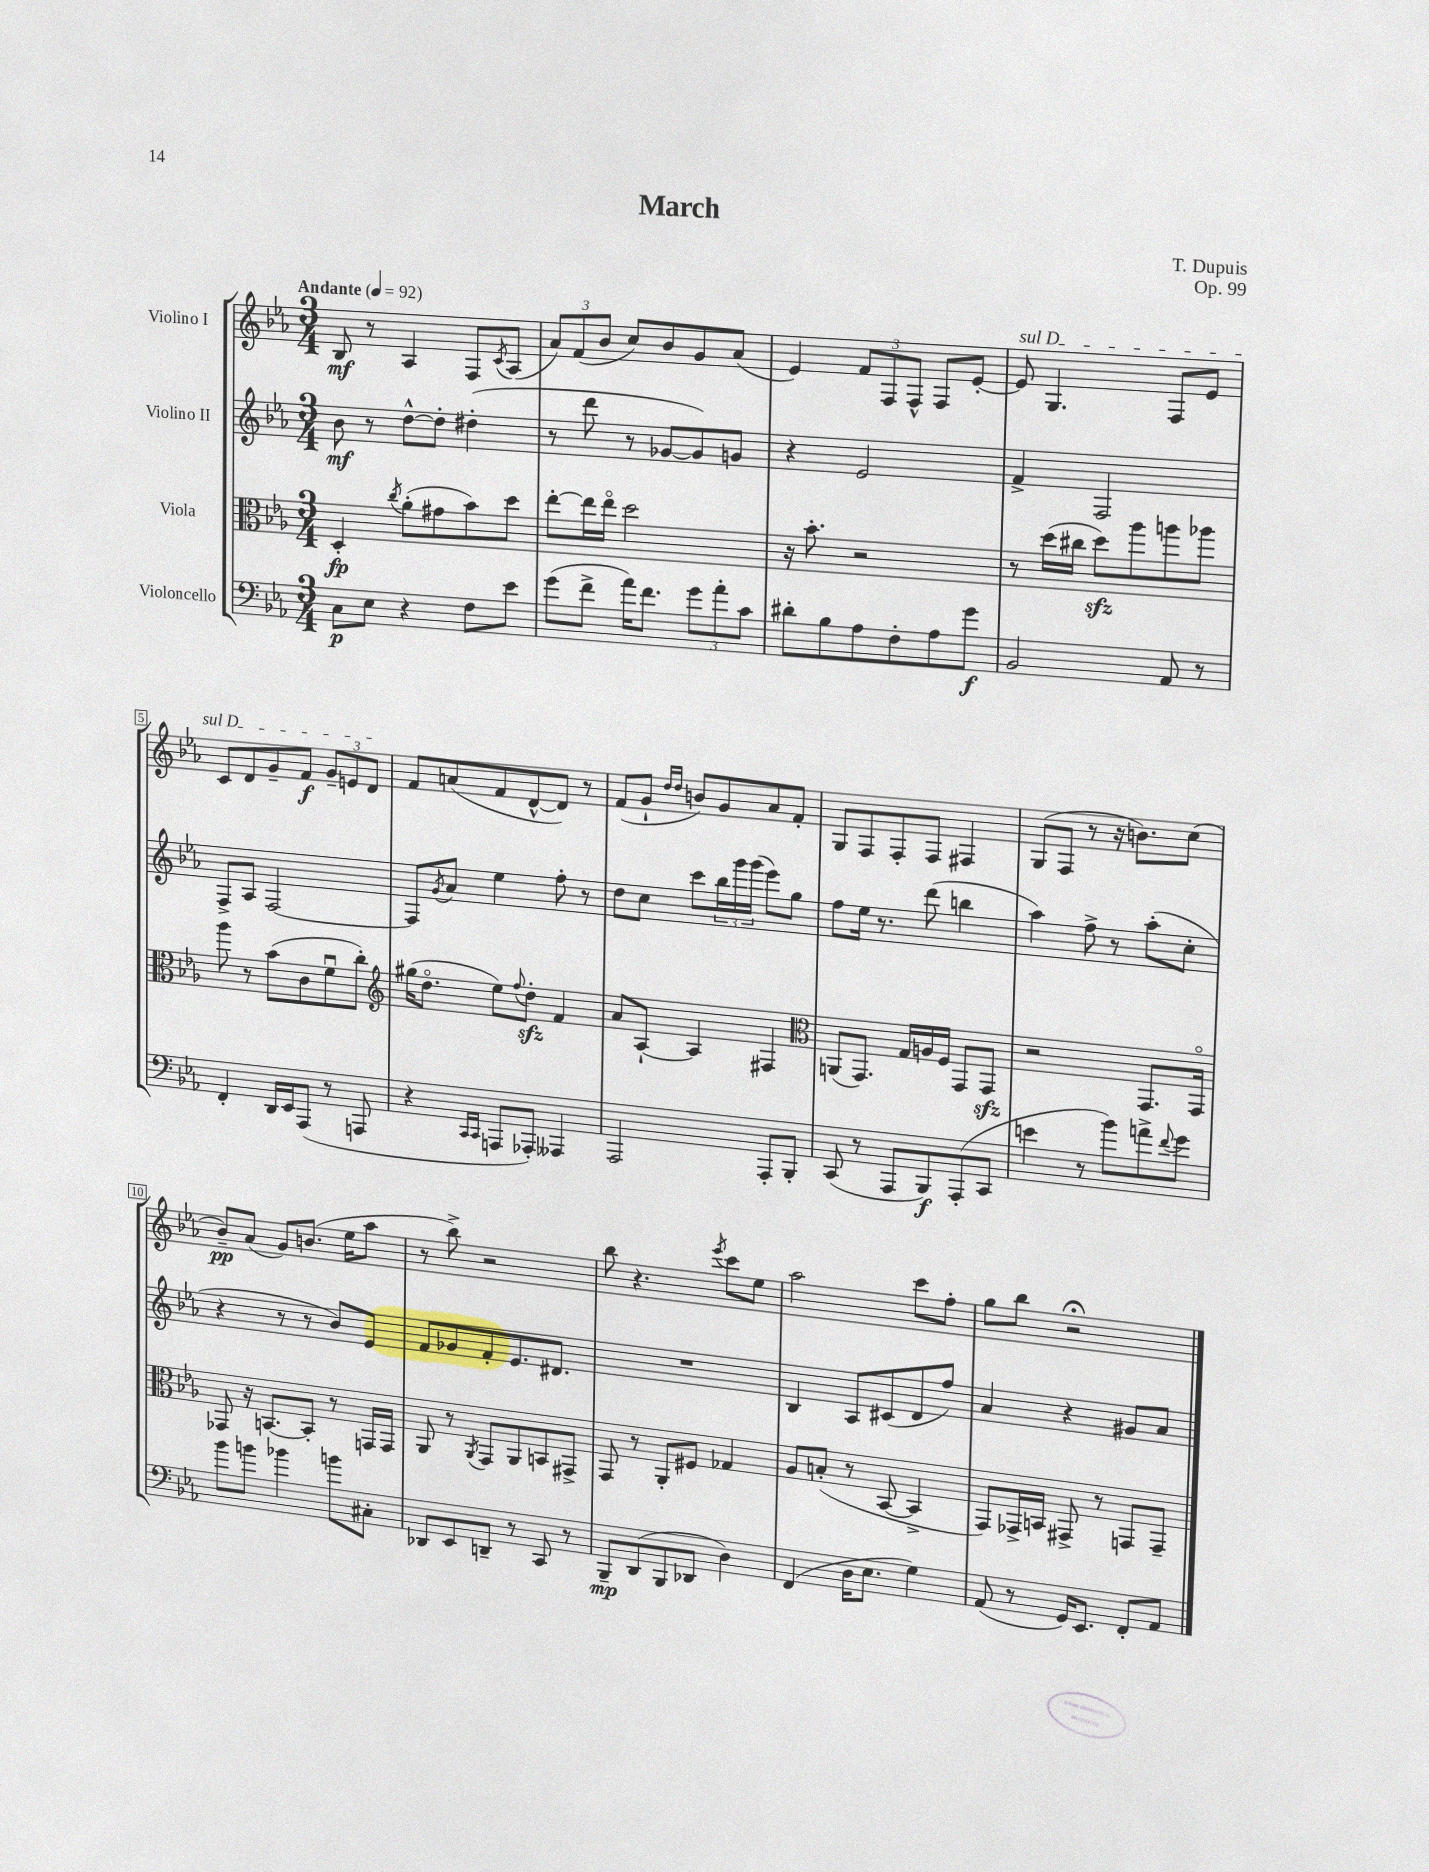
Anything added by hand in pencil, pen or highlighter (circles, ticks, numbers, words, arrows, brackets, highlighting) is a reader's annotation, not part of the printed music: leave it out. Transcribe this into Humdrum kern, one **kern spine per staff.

**kern	**dynam	**kern	**dynam	**kern	**dynam	**kern	**dynam
*part4	*part4	*part3	*part3	*part2	*part2	*part1	*part1
*staff4	*staff4	*staff3	*staff3	*staff2	*staff2	*staff1	*staff1
*I"Violoncello	*	*I"Viola	*	*I"Violino II	*	*I"Violino I	*
*clefF4	*	*clefC3	*	*clefG2	*	*clefG2	*
*k[b-e-a-]	*	*k[b-e-a-]	*	*k[b-e-a-]	*	*k[b-e-a-]	*
*M3/4	*	*M3/4	*	*M3/4	*	*M3/4	*
*MM92	*	*MM92	*	*MM92	*	*MM92	*
=1	=1	=1	=1	=1	=1	=1	=1
!	!	!	!	!	!	!LO:TX:a:B:t=Andante	!
8C\L	p	4D'/	fp	8b-\	mf	8B-/	mf
8E-\J	.	.	.	8r	.	8r	.
.	.	8qcc/	.	.	.	.	.
4r	.	(8a-'\L	.	[8dd^^\L	.	4A-/	.
.	.	8g#X\	.	8dd'\J]	.	.	.
8F\L	.	8b-\)	.	(4dd#X'\	.	8F/L	.
.	.	.	.	.	.	8qc/	.
8e-\J	.	8dd\J	.	.	.	(8A-/J	.
=2	=2	=2	=2	=2	=2	=2	=2
(8g\L	.	[8ee-'\L	.	8r	.	12a-/L)	.
.	.	.	.	.	.	(12f/	.
8f^\J	.	16ee-\L]	.	8ddd\	.	.	.
.	.	.	.	.	.	12b-/J	.
.	.	16ee-\JJ	.	.	.	.	.
16a-\KL)	.	2dd\	.	8r	.	8cc/L)	.
8.f\J	.	.	.	.	.	.	.
.	.	.	.	[8g-X/L	.	8b-/	.
12g\L	.	.	.	8g-/])	.	8g/	.
12a-'\	.	.	.	.	.	.	.
.	.	.	.	8gn/J	.	(8a-/J	.
12c\J	.	.	.	.	.	.	.
=3	=3	=3	=3	=3	=3	=3	=3
8d#X'\L	.	16r	.	4r	.	4e-/)	.
.	.	8.b-'\	.	.	.	.	.
8B-\	.	.	.	.	.	.	.
8A-\	.	2r	.	2e-/	.	12f/L	.
.	.	.	.	.	.	12F/	.
8F'\	.	.	.	.	.	.	.
.	.	.	.	.	.	12F^^/J	.
8A-\	.	.	.	.	.	8F/L	.
8g\J	f	.	.	.	.	[8e-'/J	.
=4	=4	=4	=4	=4	=4	=4	=4
!	!	!	!	!	!	!LO:TX:a:i:t=sul D	!
2BB-/	.	8r	.	4f^/	.	8e-/]	.
.	.	(16dd\LL	.	.	.	4.G/	.
.	.	16cc#X\JJ	.	.	.	.	.
.	.	8ddzz\L)	.	2F/	.	.	.
.	.	8aa-\	.	.	.	.	.
8AA-/	.	8aan\	.	.	.	8F/L	.
8r	.	8aa-X\J	.	.	.	8e-/J	.
!!LO:LB:g=z
=5	=5	=5	=5	=5	=5	=5	=5
4FF'/	.	8aa-\	.	8F^/L	.	8c/L	.
.	.	8r	.	8A-/J	.	8d/	.
16DD/LL	.	(8b-\L	.	[2F/	.	8g~/	.
16EE-/J	.	.	.	.	.	.	.
(8AAA-/J	.	8c\	.	.	.	8f/J	f
8r	.	8fu\	.	.	.	12g~/L	.
.	.	.	.	.	.	12en/	.
8AAAn/	.	8cc'\J)	.	.	.	.	.
.	.	.	.	.	.	12d/J	.
=6	=6	=6	=6	=6	=6	=6	=6
*	*	*clefG2	*	*	*	*	*
4r	.	(16gg#X\KL	.	8F/L]	.	8f/L	.
.	.	8.dd\J	.	.	.	.	.
.	.	.	.	8qg/	.	.	.
.	.	.	.	8a-/J	.	(8an/	.
16qqCC/LL	.	.	.	.	.	.	.
16qqCC/JJ	.	.	.	.	.	.	.
8AAAn/L	.	8ee-\L)	.	4ee-\	.	8f/	.
.	.	8qqff/	.	.	.	.	.
8AAA-X'/J)	.	8ddzz'\J	.	.	.	[8d^^/	.
4AAA--X/	.	4f/	.	8ff'\	.	8d/J])	.
.	.	.	.	8r	.	8r	.
=7	=7	=7	=7	=7	=7	=7	=7
2AAA-/	.	8a-/L	.	8dd\L	.	(8f/L	.
.	.	[8A-`/J	.	8cc\J	.	8g`/J	.
.	.	.	.	.	.	16qqdd/LL	.
.	.	.	.	.	.	16qqdd/JJ	.
.	.	4A-/]	.	8ccc\L	.	8bn/L)	.
.	.	.	.	24bb-\L	.	8g/	.
.	.	.	.	24ggg\	.	.	.
.	.	.	.	(24ggg\JJ	.	.	.
8AAA-'/L	.	4F#X/	.	8eee-\L)	.	8a-/	.
8BBB-'/J	.	.	.	8gg\J	.	8f'/J	.
=8	=8	=8	=8	=8	=8	=8	=8
*	*	*clefC3	*	*	*	*	*
(8CC/	.	(8AAn/L	.	8ff\L	.	8G/L	.
8r	.	8.GG/J)	.	16ee-\Jk	.	8F/	.
.	.	.	.	8.r	.	.	.
8AAA-/L	.	.	.	.	.	8F'/	.
.	.	16G/LL	.	.	.	.	.
8BBB-/)	f	16An/	.	(8ddd\	.	8F/J	.
.	.	16F/JJ	.	.	.	.	.
(8AAA-'/	.	8GG/L	.	4bbn\	.	4F#X/	.
8CC/J	.	8GGzz/J	.	.	.	.	.
=9	=9	=9	=9	=9	=9	=9	=9
4en\	.	2r	.	4aa-\)	.	(8G/L	.
.	.	.	.	.	.	8F/J	.
8r	.	.	.	8ff^\	.	8r	.
8b-\L)	.	.	.	8r	.	16r	.
.	.	.	.	.	.	8.bn\L)	.
8an^\	.	8.GG/L	.	(8aa-'\L	.	.	.
8qqf/	.	.	.	.	.	.	.
8g\J	.	.	.	8cc'\J	.	(8cc\J	.
.	.	16GG/Jk	.	.	.	.	.
!!LO:LB:g=z
=10	=10	=10	=10	=10	=10	=10	=10
8b-\L	.	8GG-X/	.	4r	.	8b-~/L)	pp
8bn\J	.	16r	.	.	.	(8a-/J	.
.	.	[8.BBn/L	.	.	.	.	.
4b-X\	.	.	.	8r	.	8g/L)	.
.	.	8BB'/J]	.	8r	.	(8.bn/J	.
8bn\L	.	8r	.	8b-/L)	.	.	.
.	.	.	.	.	.	16ee-\KL	.
8C#X'\J	.	16GGn/LL	.	8e-/J	.	8aa-\J	.
.	.	16GG/JJ	.	.	.	.	.
=11	=11	=11	=11	=11	=11	=11	=11
8DD-X/L	.	8AA-/	.	8f/L	.	8r	.
8EE-/	.	8r	.	8g-X/	.	8bb-^\)	.
.	.	8qAA-/	.	.	.	.	.
8DDn~/J	.	8GG/L	.	8f'/	.	2r	.
8r	.	8AA-/	.	8.e-/	.	.	.
8CC/	.	8BBn/	.	.	.	.	.
.	.	.	.	8.d#X/J	.	.	.
8r	.	8GG#X^/J	.	.	.	.	.
=12	=12	=12	=12	=12	=12	=12	=12
8BBB-~/L	mp	8GG/	.	2.r	.	8bb-\	.
(8DD/	.	8r	.	.	.	4.r	.
8BBB-/	.	8AA-'/L	.	.	.	.	.
8DD-X/J	.	8F#X/J	.	.	.	.	.
.	.	.	.	.	.	8qeee-/	.
4D\)	.	4G-X/	.	.	.	8ccc\L	.
.	.	.	.	.	.	8ee-\J	.
=13	=13	=13	=13	=13	=13	=13	=13
(4FF/	.	8A-/L	.	4B-/	.	2aa-\	.
.	.	(8Bn'/J	.	.	.	.	.
16D\KL	.	8r	.	8A-/L	.	.	.
8.E-\J	.	.	.	.	.	.	.
.	.	[8BB-/	.	(8c#X/	.	.	.
4G\)	.	4BB-^/]	.	8d/	.	8ccc\L	.
.	.	.	.	8ff/J)	.	8ff'\J	.
=14	=14	=14	=14	=14	=14	=14	=14
(8AA-/	.	8GG/L)	.	4a-/	.	8gg\L	.
8r	.	16GG-X^/L	.	.	.	8bb-\J	.
.	.	16BBn/JJ	.	.	.	.	.
16GG/KL)	.	8GG#X^/	.	4r	.	2r;<	.
8.EE-/J	.	.	.	.	.	.	.
.	.	8r	.	.	.	.	.
8FF'/L	.	8GGn/L	.	8g#X/L	.	.	.
8AA-/J	.	8GG~/J	.	8a-/J	.	.	.
==	==	==	==	==	==	==	==
*-	*-	*-	*-	*-	*-	*-	*-
